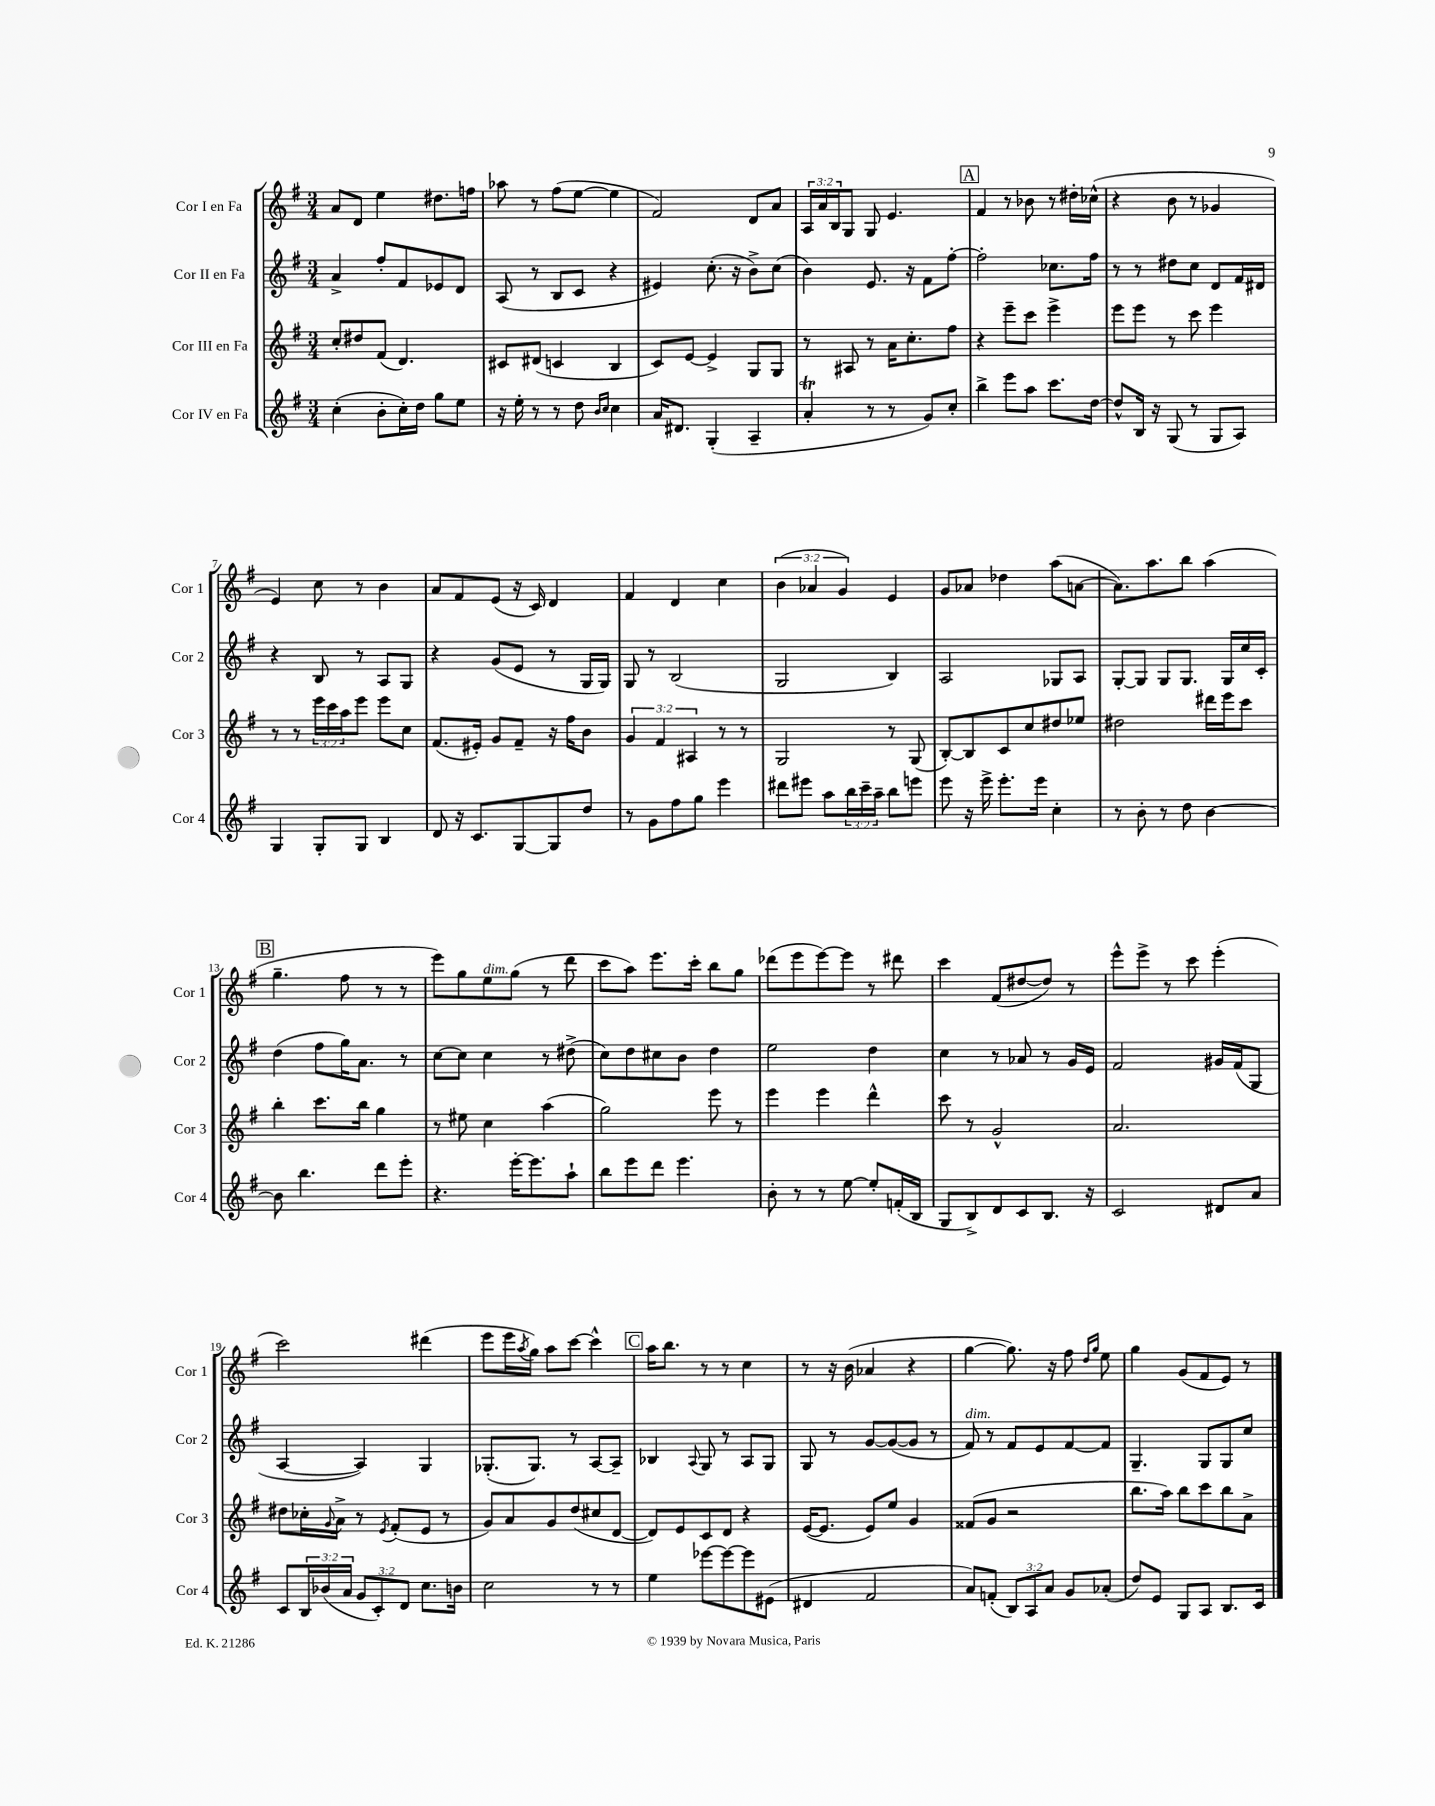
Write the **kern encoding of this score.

**kern	**kern	**kern	**kern
*staff4	*staff3	*staff2	*staff1
*clefG2	*clefG2	*clefG2	*clefG2
*k[f#]	*k[f#]	*k[f#]	*k[f#]
*M3/4	*M3/4	*M3/4	*M3/4
(4cc'	8cc'	4a^	8a
.	8dd#	.	8d
8b'	(8f#	8ff#'	4ee
16cc')	4.d)	8f#	.
16dd	.	.	.
8gg	.	8e-	8.dd#
8ee	.	8d	.
.	.	.	16ff
=	=	=	=
16r	8c#	(8A	8aa-
16ee'	.	.	.
8r	(8d#	8r	8r
8r	4c	8B	(8ff#
8dd	.	8c	[8ee
16qqb	.	.	.
16qqcc	.	.	.
4cc	4B	4r	4ee]
=	=	=	=
16a	8c)	4e#)	2f#)
8.d#	.	.	.
.	[8e	.	.
(4G'	4e^]	(8.cc'	.
.	.	16r	.
4A~	8G	8b^)	8d
.	8G	(8cc	8a
=	=	=	=
4a'	8r	4b)	24A
.	.	.	24a
.	.	.	24B
.	8A#	.	8G
8r	8r	8.e	8G
8r	16a	.	4.e
.	8.cc'	16r	.
8g)	.	8f#	.
8cc'	8ff#	[8ff#'	.
=	=	=	=
4bb^	4r	2ff#']	4f#
8eee	8eee~	.	8r
8aa	8ccc	.	8b-
8.ccc	4eee^	8.cc-	8r
.	.	.	16dd#'
[16dd	.	16ff#	(16cc-^^
=	=	=	=
8dd^^]	8eee	8r	4r
16B	8eee	8r	.
16r	.	.	.
(8G	8r	8dd#	8b
8r	8ccc	8cc	8r
8G	4eee	8d	4g-
8A)	.	16f#	.
.	.	16d#	.
=	=	=	=
4G	8r	4r	4e)
.	8r	.	.
8G'	24eee	8B	8cc
.	24ccc	.	.
.	24aa	.	.
8G	8eee	8r	8r
4B	8eee	8A	4b
.	8cc	8G	.
=	=	=	=
8d	(8.f#	4r	8a
16r	.	.	8f#
8.c	16e#')	.	.
.	8g	(8g	(8e
[8G	8f#~	8e	16r
.	.	.	16c)
8G]	16r	8r	4d
.	16ff#	.	.
8dd	8b	16G	.
.	.	16G)	.
=	=	=	=
8r	6g	8G	4f#
8g	.	8r	.
.	6f#	.	.
8ff#	.	(2B	4d
.	6A#	.	.
8gg	.	.	.
4eee	8r	.	4cc
.	8r	.	.
=	=	=	=
8ddd#	2G	2G	(6b
8eee#	.	.	.
.	.	.	6a-
8aa	.	.	.
.	.	.	6g)
24bb	.	.	.
24ccc~	.	.	.
24aa~	.	.	.
8bb	8r	4B)	4e
8eee	(8G	.	.
=	=	=	=
8eee	[8B')	2A	8g
16r	8B]	.	8a-
16eee^	.	.	.
8.eee'	8c	.	4dd-
.	8cc	.	.
16eee	.	.	.
4cc'	8dd#	8G-	(8aa
.	8ee-	8A	[8a
=	=	=	=
8r	2dd#	[8G'	8.a])
8b'	.	8G]	.
.	.	.	8.aa
8r	.	8G	.
8dd	.	8.G	8bb
[4b	16ddd#	.	(4aa
.	16eee	16G	.
.	8ccc	16cc	.
.	.	16c'	.
=	=	=	=
8b]	4bb'	(4dd	4.gg~
4.bb	.	.	.
.	8.ccc	8ff#	.
.	.	16gg)	8ff#
.	16bb	8.a	.
8ddd	4gg	.	8r
8eee'	.	8r	8r
=	=	=	=
4.r	8r	[8cc	8eee)
.	8ee#	8cc]	8gg
.	4cc	4cc	8ee
[16eee'	.	.	(8gg
8.eee]	.	.	.
.	(4aa	8r	8r
8aa`	.	(8dd#^	8ddd
=	=	=	=
8bb	2gg)	8cc)	8ccc
8eee	.	8dd	8aa)
8ddd	.	8cc#	8.eee
4.eee	.	8b	.
.	.	.	16ccc'
.	8eee	4dd	8bb
.	8r	.	8gg
=	=	=	=
8b'	4eee	2ee	(8ddd-
8r	.	.	8eee
8r	4eee	.	[8eee)
[8ee	.	.	8eee]
8ee']	4ddd^^	4dd	8r
(16f'	.	.	8ddd#
16B	.	.	.
=	=	=	=
8G	8ccc	4cc	4ccc
8B^)	8r	.	.
8d	2g^^	8r	(8f#
8c	.	8a-	[8dd#
8.B	.	8r	8dd#])
.	.	16g	8r
16r	.	16e	.
=	=	=	=
2c	2.a	2f#	8eee^^
.	.	.	8eee^
.	.	.	8r
.	.	.	8ccc
8d#	.	16g#	(4eee'
.	.	(16f#	.
8a	.	8G	.
=	=	=	=
8c	8dd#	[4A	2ccc)
24B	16cc-'	.	.
(24b-	.	.	.
.	8qqg	.	.
.	16a^	.	.
24a	.	.	.
12g	8r	4A])	.
12c')	.	.	.
.	8qe	.	.
.	(8f#'	.	.
12d	.	.	.
8.cc	8e	4G	(4ddd#
.	8r	.	.
16b	.	.	.
=	=	=	=
2cc	8g)	(8.G-'	8eee
.	8a	.	16eee
.	.	.	8qaa
.	.	8.G-)	16gg)
.	8g	.	8aa
.	(8dd	8r	[8ccc
8r	8cc#	[8A	4ccc^^]
8r	[8d	8A~]	.
=	=	=	=
4ee	8d])	4B-	16aa
.	.	.	8.bb
.	8e	.	.
.	.	8qqA	.
[8eee-	8c	8G	8r
8eee-_	8d	8r	8r
8eee-]	4r	8A	4cc
(8e#	.	8G	.
=	=	=	=
4d#	([16e	8G	8r
.	8.e]	.	.
.	.	8r	16r
.	.	.	(16b
2f#	8e)	[8g	4a-
.	8ee	(8g_	.
.	4g	8g]	4r
.	.	8r	.
=	=	=	=
8a)	(8f##	8f#)	[4gg
(8f'	8g	8r	.
12B)	2r	8f#	8.gg])
12A	.	.	.
.	.	8e	.
12a	.	.	.
.	.	.	16r
8g	.	[8f#	8ff#
.	.	.	16qqdd
.	.	.	16qqgg
(8a-'	.	8f#]	8ee
=	=	=	=
8dd)	8.bb	4.G~	4gg
8e	.	.	.
.	16aa)	.	.
8G	8bb	.	(8g
8A	8ccc	8G	8f#
8.B	8bb	8G	8e)
.	8a^	8cc	8r
16c	.	.	.
==	==	==	==
*-	*-	*-	*-
